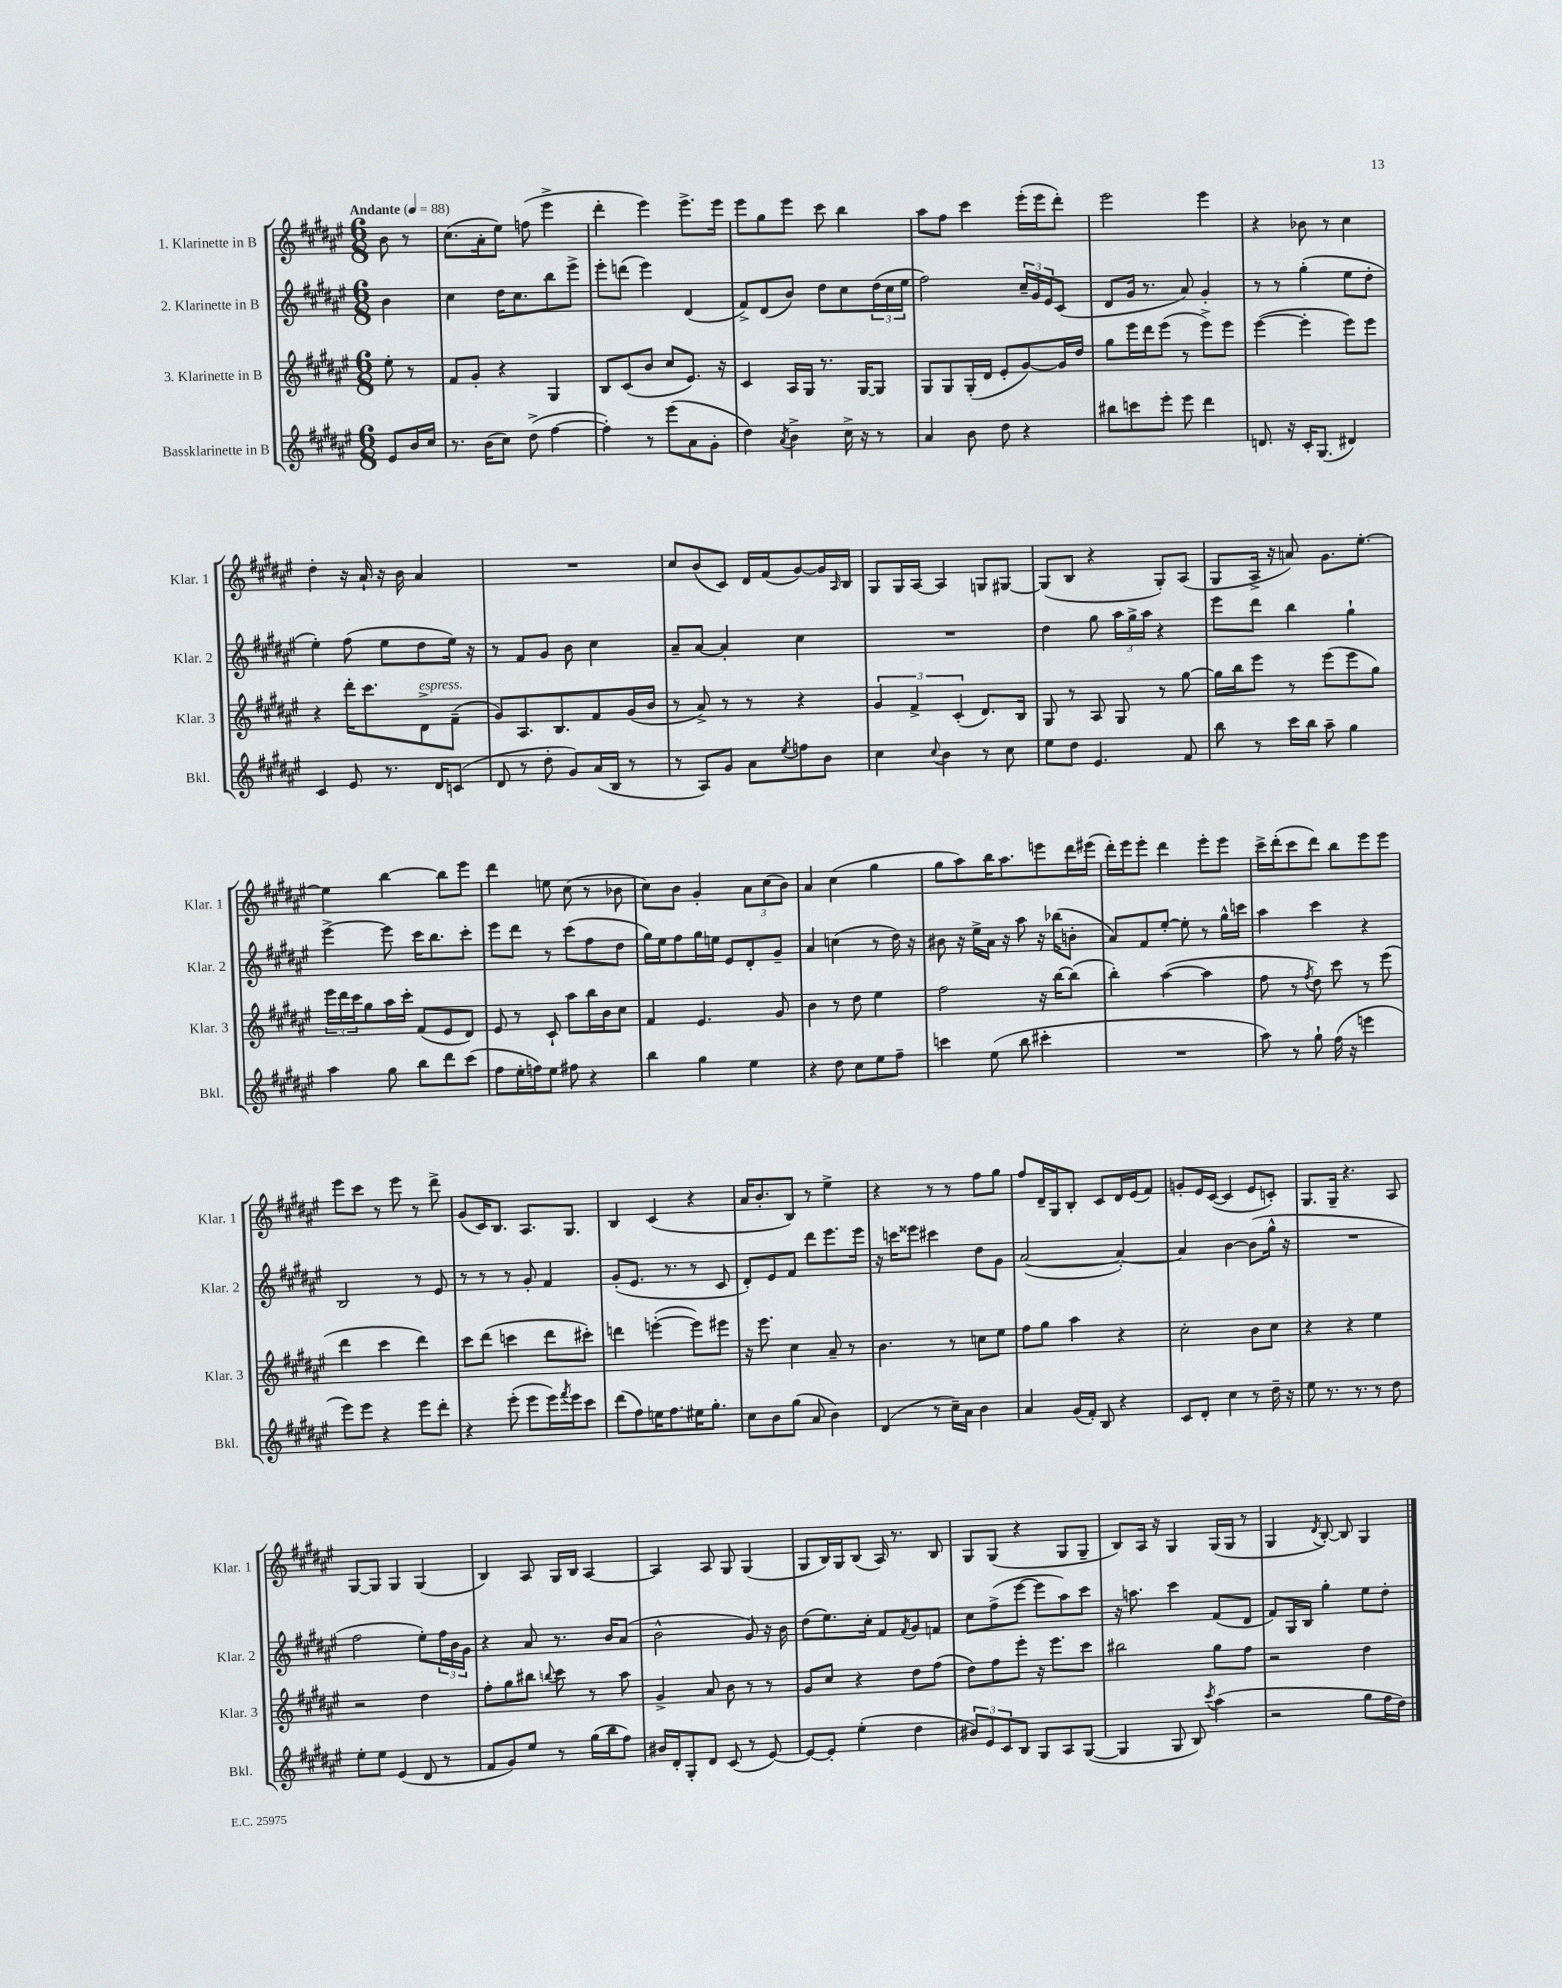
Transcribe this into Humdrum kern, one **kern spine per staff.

**kern	**kern	**kern	**kern
*staff4	*staff3	*staff2	*staff1
*clefG2	*clefG2	*clefG2	*clefG2
*k[f#c#g#d#a#e#]	*k[f#c#g#d#a#e#]	*k[f#c#g#d#a#e#]	*k[f#c#g#d#a#e#]
*M6/8	*M6/8	*M6/8	*M6/8
*MM88	*MM88	*MM88	*MM88
8e#	8ee#'	4b	8b
16b	8r	.	8r
16cc#	.	.	.
=	=	=	=
8.r	8f#	4cc#	(8.cc#
.	8g#'	.	.
(16b	.	.	16a#'
8cc#)	4r	16dd#	8ee#)
.	.	8.cc#	.
(8dd#^	.	.	(8ff
[4ff#	4G#	8bb	4eee#^
.	.	8eee#^	.
=	=	=	=
4ff#'])	8B	8eee#'	4ddd#'
.	(8c#	(8ddd	.
8r	8b	4eee#)	4eee#)
(8eee#	8cc#	.	.
8a#	8.e#)	(4d#	8.eee#^
8g#'	.	.	.
.	16r	.	16eee#
=	=	=	=
4dd#)	4c#	8f#^)	8eee#
.	.	(8d#	8gg#
8qa#	.	.	.
4b^	16A#	8b)	8eee#
.	16G#	.	.
.	8.r	8dd#	8ccc#
16cc#^	.	8cc#	4bb
16r	[16G#	.	.
8r	8G#]	(24dd#	.
.	.	24cc#	.
.	.	24ee#	.
=	=	=	=
4a#	8G#	2ff#)	8aa#
.	8G#	.	8ff#
8b	(16G#'	.	4ccc#
.	16d#	.	.
8dd#	8e#'	.	.
4r	[8g#)	24cc#~	(16eee#'
.	.	24g#	.
.	.	.	16eee#
.	.	24e#	.
.	16g#]	(8c#	8ddd#')
.	16dd#	.	.
=	=	=	=
8bb#	8gg#	8d#	2eee#
8ccc	16eee#	16g#	.
.	16ddd#	8.r	.
8eee#'	(8eee#	.	.
8eee#	8r	8a#)	.
4ddd#	8eee#^)	4g#'	4eee#
.	8eee#	.	.
=	=	=	=
8.d	([4eee#	8r	4r
.	.	8r	.
16r	.	.	.
16c#'	4eee#']	(4gg#'	8b-
(8.G#	.	.	.
.	.	.	8r
4d#)	8eee#)	8ee#	4cc#
.	8eee#	8dd#'	.
=	=	=	=
4c#	4r	4ee#')	4dd#'
8e#	16ddd#'	(8ff#	16r
.	8.ccc#	.	16a#`
8.r	.	8ee#	16r
.	.	.	16b
.	8d#^	8dd#	4a#
16d#	.	.	.
(8c	(8f#~	16ee#)	.
.	.	16r	.
=	=	=	=
8d#	8g#)	8r	2.r
8r	8.A#	8f#	.
8dd#'	.	8g#	.
.	8.B	.	.
8g#)	.	8b	.
(16a#	8f#	4cc#	.
16B	.	.	.
8r	(16g#	.	.
.	16b	.	.
=	=	=	=
8r	8r	8a#~	8cc#
8A#)	8a#^)	[8a#	(8b
8g#	8r	4a#']	8c#)
8a#	8r	.	16d#
.	.	.	(16f#
8qee#	.	.	.
8ff	4r	4cc#	[8g#)
8b	.	.	16g#]
.	.	.	16qqA#
.	.	.	16B
=	=	=	=
4cc#	6g#	2.r	8G#
.	.	.	16G#
.	6f#^	.	.
.	.	.	[16A#
8qqcc#	.	.	.
4b	.	.	4A#]
.	(6c#'	.	.
8r	8.d#)	.	8G
8cc#	.	.	[8G#
.	16B	.	.
=	=	=	=
8ee#	8G#	4dd#	(8G#]
8dd#	8r	.	8B
4.e#	8A#	8gg#	4r
.	8G#	24aa#	.
.	.	24gg#^	.
.	.	24aa#	.
.	8r	4r	8G#')
8f#	[8gg#	.	(8A#
=	=	=	=
8bb	16gg#]	8eee#	8G#
.	16bb	.	.
8r	8eee#	8ddd#	16A#^
.	.	.	16r
16ccc#	8r	4bb	8a)
16bb	.	.	.
8aa#~	(8eee#	.	8.g#
4gg#	8eee#	4gg#`	.
.	.	.	[8.ee#'
.	8gg#)	.	.
=	=	=	=
4aa#	24eee#	[4eee#^	4ee#]
.	24ddd#	.	.
.	24ccc#	.	.
.	8gg#	.	.
8gg#	16aa#	8eee#]	[4bb
.	16ccc#'	.	.
8bb	(8f#	16ccc#	.
.	.	8.bb	.
8ddd#	8e#	.	8bb]
(8ccc#	8d#)	8ccc#'	8eee#
=	=	=	=
8ff#	8e#	8eee#	4ddd#
16ee#'	8r	8ddd#	.
16ff)	.	.	.
8ee#	8c#`	8r	8ee
8ff#	8aa#	(8ccc#	(8cc#
4r	16bb	8ff#	8r
.	16b	.	.
.	8cc#	8dd#	8b-
=	=	=	=
4bb	4f#	16gg#)	8cc#)
.	.	16ee#	.
.	.	8ff#	8b
4gg#	4.e#	16gg#	4g#'
.	.	16ee	.
.	.	8e#	.
4ee#	.	8d#'	12a#
.	.	.	(12cc#
.	8g#	8g#~	.
.	.	.	12b)
=	=	=	=
4r	4b	4a#	4a#
8dd#	8r	(4cc	(4cc#
8cc#	8dd#	.	.
8ee#	4ee#	8r	4gg#
8ff#~	.	16dd#)	.
.	.	16r	.
=	=	=	=
4ccc	2ff#	8b#	8gg#
.	.	16r	8aa#)
.	.	16ee#^	.
(8ee#	.	16a#	16bb
.	.	16r	8.aa#
8bb	.	8aa#	.
4ccc#'	16r	16r	8eee
.	[16bb	(16bb-	.
.	(8bb]	8b'	16ddd#
.	.	.	(16eee#
=	=	=	=
2.r	4bb')	8a#)	16ddd#')
.	.	.	16eee#
.	.	8f#	8eee#'
.	([4aa#	[8ee#'	4ddd#
.	.	8ee#']	.
.	4aa#]	8r	8eee#'
.	.	16gg#^^	8eee#
.	.	16ccc	.
=	=	=	=
8aa#)	8ff#	4aa#	16ccc#^
.	.	.	(16ddd#'
8r	8r	.	8ccc#
.	8qff#	.	.
8gg#`	8dd#)	4ccc#	8ddd#)
(16ff#	8ccc#	.	8bb
16r	.	.	.
4eee	8r	4r	8eee#
.	(8eee#	.	8eee#
=	=	=	=
8eee#)	4ddd#	2B	8eee#
8eee#	.	.	8ccc#
4r	4ccc#	.	8r
.	.	.	8eee#
8eee#	4ddd#)	8r	8r
8ddd#'	.	8e#	8ddd#^
=	=	=	=
4r	8ccc#	8r	(8g#
.	(8ddd#	8r	16c#)
.	.	.	8.B
(8eee#'	4ccc	8r	.
8eee#	.	8g#'	8.A#
16eee#)	8ddd#	4f#	.
8qfff#	.	.	.
16eee#	.	.	8.G#
8ccc#	8ccc#')	.	.
=	=	=	=
(8ddd#	4ddd	(8g#'	4B
8ff#)	.	8.e#	.
16ee	([4eee'	.	(4c#
8.ff#	.	8.r	.
16ee#	8eee])	8r	4r
8.gg#'	.	.	.
.	8eee#	8c#	.
=	=	=	=
8cc#	16r	8d#')	16a#
.	8.eee#	.	8.b'
8b	.	8e#	.
(8gg#	4cc#	8f#	8B)
8a#	.	8ddd#	8r
4b)	8a#~	8.eee#	4ee#^
.	8r	.	.
.	.	16eee#	.
=	=	=	=
(4d#	4.b	16r	4r
.	.	16ccc	.
.	.	8eee##	.
8r	.	4ccc#	8r
16cc#~)	8r	.	8r
16a#	.	.	.
4b	8cc	8dd#	8ff#
.	8ee#	8g#	8gg#
=	=	=	=
4a#	8ff#	([2a#	8ff#
.	8gg#	.	16d#~
.	.	.	16G#
(16g#	4aa#	.	8B'
16f#')	.	.	.
8B	.	.	8c#
4r	4r	4a#'_)	16d#
.	.	.	(16e#
.	.	.	8f#)
=	=	=	=
8c#	2cc#'	4a#]	8g'
8d#'	.	.	16e#
.	.	.	([16c#
4cc#	.	[4b	4c#]
8r	8b	(8b]	8e#
16dd#~	8cc#	16gg#^^	8c')
16r	.	16r	.
=	=	=	=
8ee#	4r	2.r	8.G#
8.r	.	.	.
.	.	.	16G#~
.	4r	.	4.r
8.r	.	.	.
8r	4ee#	.	.
8dd#	.	.	8A#
=	=	=	=
8ee#'	2r	2ff#	[8G#
8ee#	.	.	8G#]
(4e#	.	.	4G#
8d#	4dd#	8ee#')	(4G#
8r	.	24ff#	.
.	.	24b	.
.	.	24g#	.
=	=	=	=
8f#	8ff#'	4r	4B)
8g#)	8gg#	.	.
8ee#	8bb#	8a#	8A#
.	8qqbb	.	.
8r	8ccc#	8.r	16G#
.	.	.	16B
(16gg#	8r	.	[4A#
16bb	.	16b	.
8ff#)	8aa#	(8a#	.
=	=	=	=
16b#	4g#^	2b^^	4A#]
16d#'	.	.	.
8G#'	.	.	.
8d#	8a#	.	8A#
(8c#	8b	.	8G#
8r	8r	8g#)	(4G#
[8e#)	8r	16r	.
.	.	16b	.
=	=	=	=
8e#_	8g#	(8dd#	8G#
8e#']	8cc#	8.ee#)	16B)
.	.	.	16G#
(4ee#'	4r	.	(8B
.	.	16cc#'	.
.	.	8f#	16A#)
.	.	.	8.r
.	.	8qf#	.
4dd#	8dd#	8g#	.
.	(8ff#	8f	8B
=	=	=	=
12b#)	8dd#)	8cc#	8G#
12e#	.	.	.
.	8ff#	(8ff#^	(8G#
12c#	.	.	.
8B	8eee#'	[8eee#	4r
8G#	16r	8eee#]	.
.	8.eee#	.	.
8A#	.	8aa#)	8G#
([8G#	8ccc#	8ccc#	8G#~
=	=	=	=
4G#]	2bb#	16r	8B)
.	.	8.aa	.
.	.	.	16A#
.	.	.	16r
8G#	.	4ccc#	4G#
8B)	.	.	.
8qccc#	.	.	.
(4aa#	8gg#	(8f#	(16G#
.	.	.	16G#
.	8ff#	8d#	8r
=	=	=	=
2r	2r	8f#)	4G#
.	.	16G#	.
.	.	16B	.
.	.	.	8qd#
.	.	4gg#'	[8B')
.	.	.	8B]
8gg#	4dd#	8ee#	4G#
16ff#	.	8dd#'	.
16dd#)	.	.	.
==	==	==	==
*-	*-	*-	*-
